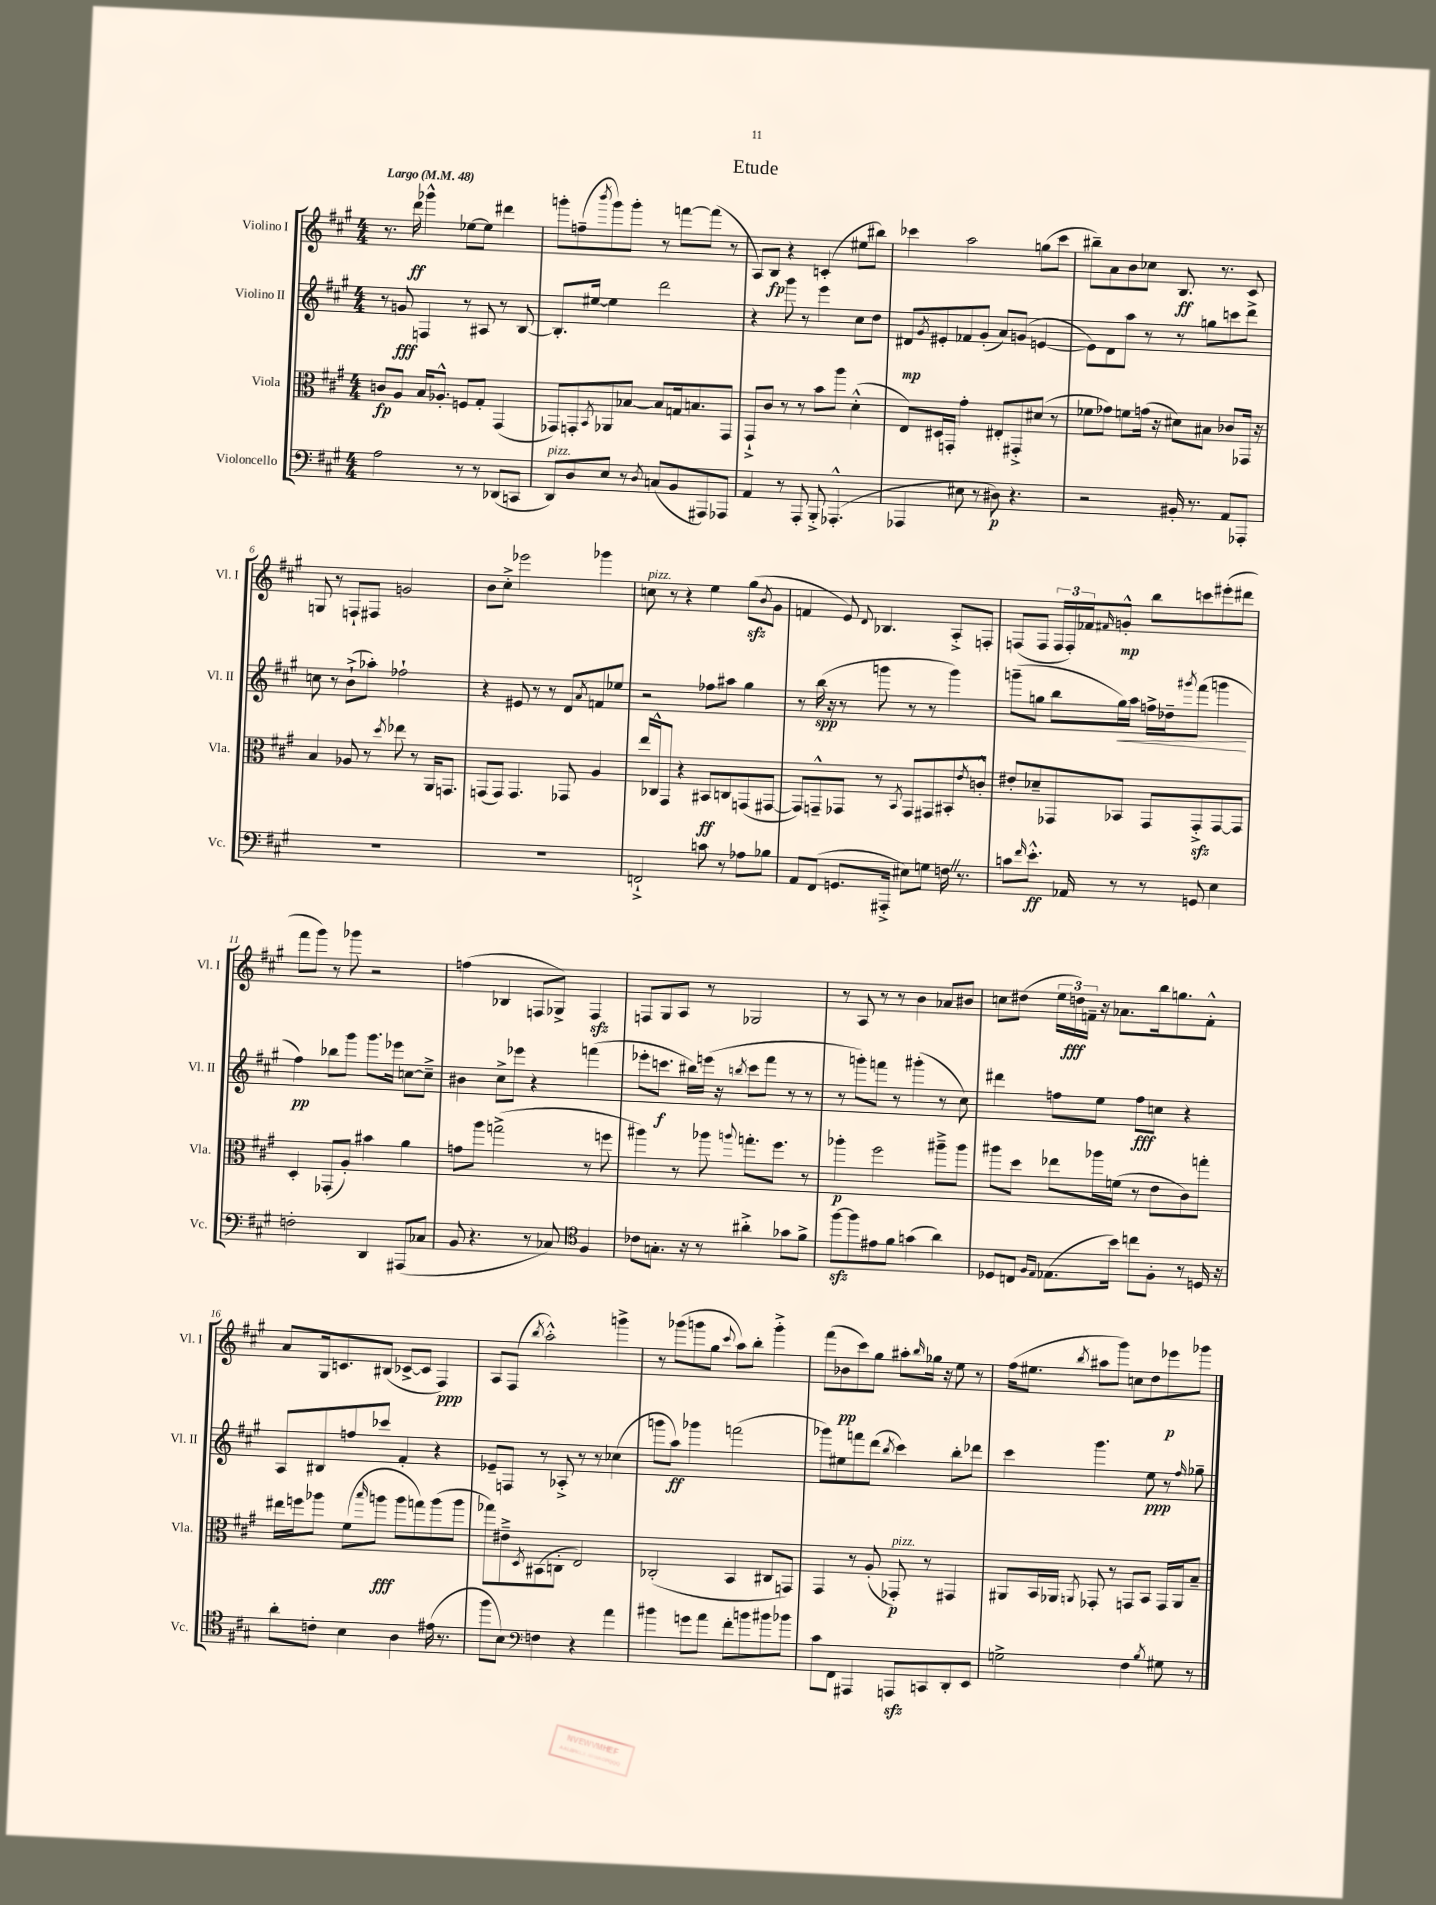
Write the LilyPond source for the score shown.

\header { title = "Etude" }
<<
\new StaffGroup <<
\new Staff = "s0" \with { instrumentName = "Violino I" shortInstrumentName = "Vl. I" } {
    \clef treble \key a \major \numericTimeSignature \time 4/4 \tempo "Largo" 4 = 48
    r8. d'''16\ff ges'''4-^ ees''8~ ees''8 dis'''4 |
    g'''8-. f''8--( \acciaccatura { b'''8 } g'''8) g'''8-. r8 f'''8~ f'''8( r8 |
    a8) b8\fp r4 c'4-.( eis''8 bis''8) |
    ces'''4 a''2 g''8( ces'''8 |
    bis''8--) a'8 b'8 ces''8 b8.\ff r8. cis'8 |
    g8 r8 f8-! fis8 g'2 |
    b'8 cis''8-.-> ees'''2 ges'''4 |
    c''8^\markup { \italic "pizz." } r8 r4 e''4 gis''8\sfz( \acciaccatura { b'8 } gis'8 |
    f'4 e'8) \appoggiatura { d'8 } bes4. a8-.-> f8-. |
    f8( f8 \tuplet 3/2 { f16 f16-.) fes'16 } \grace { fis'16 } g'8-.-^\mp b''8 c'''8 eis'''8-.( dis'''8 |
    fis'''8 gis'''8) r8 ges'''8 r2 |
    f''4( bes4 f8 ges8->) f4\sfz |
    f8 gis8 a8 r8 ges2 |
    r8 a8 r8 r8 b'4 aes'8 bis'8 |
    c''8 dis''8( \tuplet 3/2 { e''16 d''16\fff) f'16-- } r16 aes'8. b''16 g''8. f'8-.-^ |
    a'8 gis16 c'8. bis8( ces'8~-> ces'8 fis4\ppp) |
    a8 fis8( \acciaccatura { b''8 } a''2-.-^) g'''4-> |
    r8 ges'''8( g'''8 gis''8 \appoggiatura { cis'''8 } a''8) b''8-. g'''4-.-> |
    fis'''8( bes'8\pp cis'''8) gis''8 ais''8-. \grace { b''16 } ges''16 r16 e''8 r8 |
    fis''16( eis''8. \acciaccatura { b''8 } ais''8 gis'''8) c''8 d''8 ees'''8\p ges'''8 \bar "|." |
}
\new Staff = "s1" \with { instrumentName = "Violino II" shortInstrumentName = "Vl. II" } {
    \clef treble \key a \major \numericTimeSignature \time 4/4
    r8 g'8\fff f4 r8 ais8 r8 b8~ |
    b8.-. eis''16~ eis''4 d'''2 |
    r4 gis'''8 r8 e'''4 cis''8 d''8 |
    dis'8\mp \acciaccatura { gis'8 } eis'8-. fes'8 gis'8-.( a'8) g'8( e'4~ |
    e'8) d'8 a''8 r8 r8 g''8 c'''8 d'''8-> |
    c''8 r8 b'8-!->( aes''8-.) fes''2-! |
    r4 eis'8 r8 r8 d'8 \acciaccatura { a'8 } f'8 ees''8 |
    r2 fes''8 ais''8 gis''4 |
    r8 b''16\spp( r16 r8 g'''8 r8 r8 g'''4) |
    g'''8--( g''8 b''8 g''16\<) a''16 f''16-> des''16-- \acciaccatura { gis'''8 } fis'''8( g'''4\! |
    fis''4\pp) bes''8 gis'''8 gis'''8. ees'''16 c''8~ c''8---> |
    bis'4 cis''8-> ees'''8 r4 f'''4( |
    ees'''8-. c'''8.\f bis''16) e'''16( r16 \acciaccatura { b''8 } c'''8 fis'''8 r8 r8 |
    r8 g'''8-.) f'''8 r8 gis'''4-.( r8 cis''8) |
    dis'''4 f''8 e''8 f''8\fff c''8 r4 |
    a8 bis8 f''8 ces'''8 fis'4-. r4 |
    ees'8-- f8 r8 aes8-.-> r8 r8 ces''4( |
    g'''8 a''8\ff) ges'''4 f'''2( |
    ges'''8) eis''8 f'''8 d'''8( \acciaccatura { b''8 } cis'''4) b''8-. des'''8 |
    cis'''4 gis'''4. e''8\ppp r8 \grace { fis''16 } ges''8-- \bar "|." |
}
\new Staff = "s2" \with { instrumentName = "Viola" shortInstrumentName = "Vla." } {
    \clef alto \key a \major \numericTimeSignature \time 4/4
    c'8\fp a8 b16 aes8.-.-^ f8 gis8-. gis,4( |
    ges,8) g,8-. \acciaccatura { b,8 } aes,8 bes8~ bes8 g16 b8. g,8 |
    gis,8-!-> cis'8 r8 r8 b'8 a''8 d'4-.-^( |
    e8) dis16 g,16-. gis'4-. eis8-. gis,8-.-> dis'8( r8 |
    fes'8 ges'8) f'8 g'16( r16 dis'8) bis8 ces'8 ges,16 r16 |
    b4 aes8 r8 \acciaccatura { d''8 } ees''8 r8 a,16 g,8. |
    g,8( g,8) g,4. ges,8 a4 |
    e''16 ces16-^ gis,8 r4 bis,8\ff c8 g,8( gis,8~ |
    gis,8) g,8---^ ges,8 r8 \acciaccatura { b,8 } ges,8 gis,8 bis,8-. \acciaccatura { e'8 } c'8-.-^ |
    eis'8-. des'8-- ges,8 bes,8 ges,8 ges,8-.->\sfz ges,8~ ges,8 |
    d4-. ges,8-.( a8-.) bis'4 a'4 |
    g'8 a''8 g''2->( r8 f''8 |
    ais''4) r8 aes''8 \appoggiatura { a''8 } g''8.-. fis''8. r8 |
    aes''4-.\p fis''2 ais''8---> ais''8 |
    ais''8 d''8 ees''8 aes''16 f'16( r8 e'8 cis'8) g''8-. |
    eis''16 f''16 aes''8 fis'8( \grace { b''16 } a''8\fff a''8 g''8) a''8( a''8 |
    ges''8) eis'8---> \acciaccatura { d8 } bis,8( c8-. e2) |
    ces2-.( b,4 cis8 g,8) |
    gis,4 r8 a8-.( ges,8-.\p^\markup { \italic "pizz." }) r8 gis,4 |
    ais,8 b,16 aes,16 \acciaccatura { a,8 } ges,8-. r8 g,8 b,8 g,16 a,16 b8-- \bar "|." |
}
\new Staff = "s3" \with { instrumentName = "Violoncello" shortInstrumentName = "Vc." } {
    \clef bass \key a \major \numericTimeSignature \time 4/4
    a2 r8 r8 des,8( c,8 |
    d,8^\markup { \italic "pizz." }) d8 e8 r8 \acciaccatura { d8 } c8( b,8 ais,,8) aes,,8 |
    a,4 r8 a,,8-. b,,8-.-> aes,,4.-.-^( |
    aes,,4 eis8 r8 dis8\p) r4. |
    r2 bis,16-. r8. a,8 aes,,8-. |
    R1 |
    R1 |
    f,2-!-> c'8 r8 aes8 bes8 |
    a,8 fis,8( g,8. ais,,16-.-> eis8) g8 f16 \once \override BreathingSign.text = \markup { \musicglyph "scripts.caesura.straight" } \breathe r8. |
    c'8 \grace { fis'16 } e'8.-.-^\ff aes,16 r8 r8 g,8 e4 |
    f2-. d,4 ais,,8( ces8 |
    b,8 r4. r8 ces8) \clef tenor fis4 |
    ces'8 g8.-. r16 r8 ais'4-.-> ges'8 fis'8-> |
    fis''8~\sfz fis''8 eis'8 fis'8 g'4( a'4) |
    des8 c8 \grace { fis16 e16 } ees8.( b'16) c''8 fis8-. r8 d16 r16 |
    a'8-. c'8-. b4 a4 eis'16( r8. |
    fis''8 b8) \clef bass f4 r4 a'4 |
    bis'4 g'8 a'8 fis'8-. b'8 bis'8 bes'8 |
    cis'8 fis,8 ais,,4 a,,8\sfz c,8 d,8-. e,8 |
    g2-> fis4 \acciaccatura { b8 } gis8 r8 \bar "|." |
}
>>
>>
